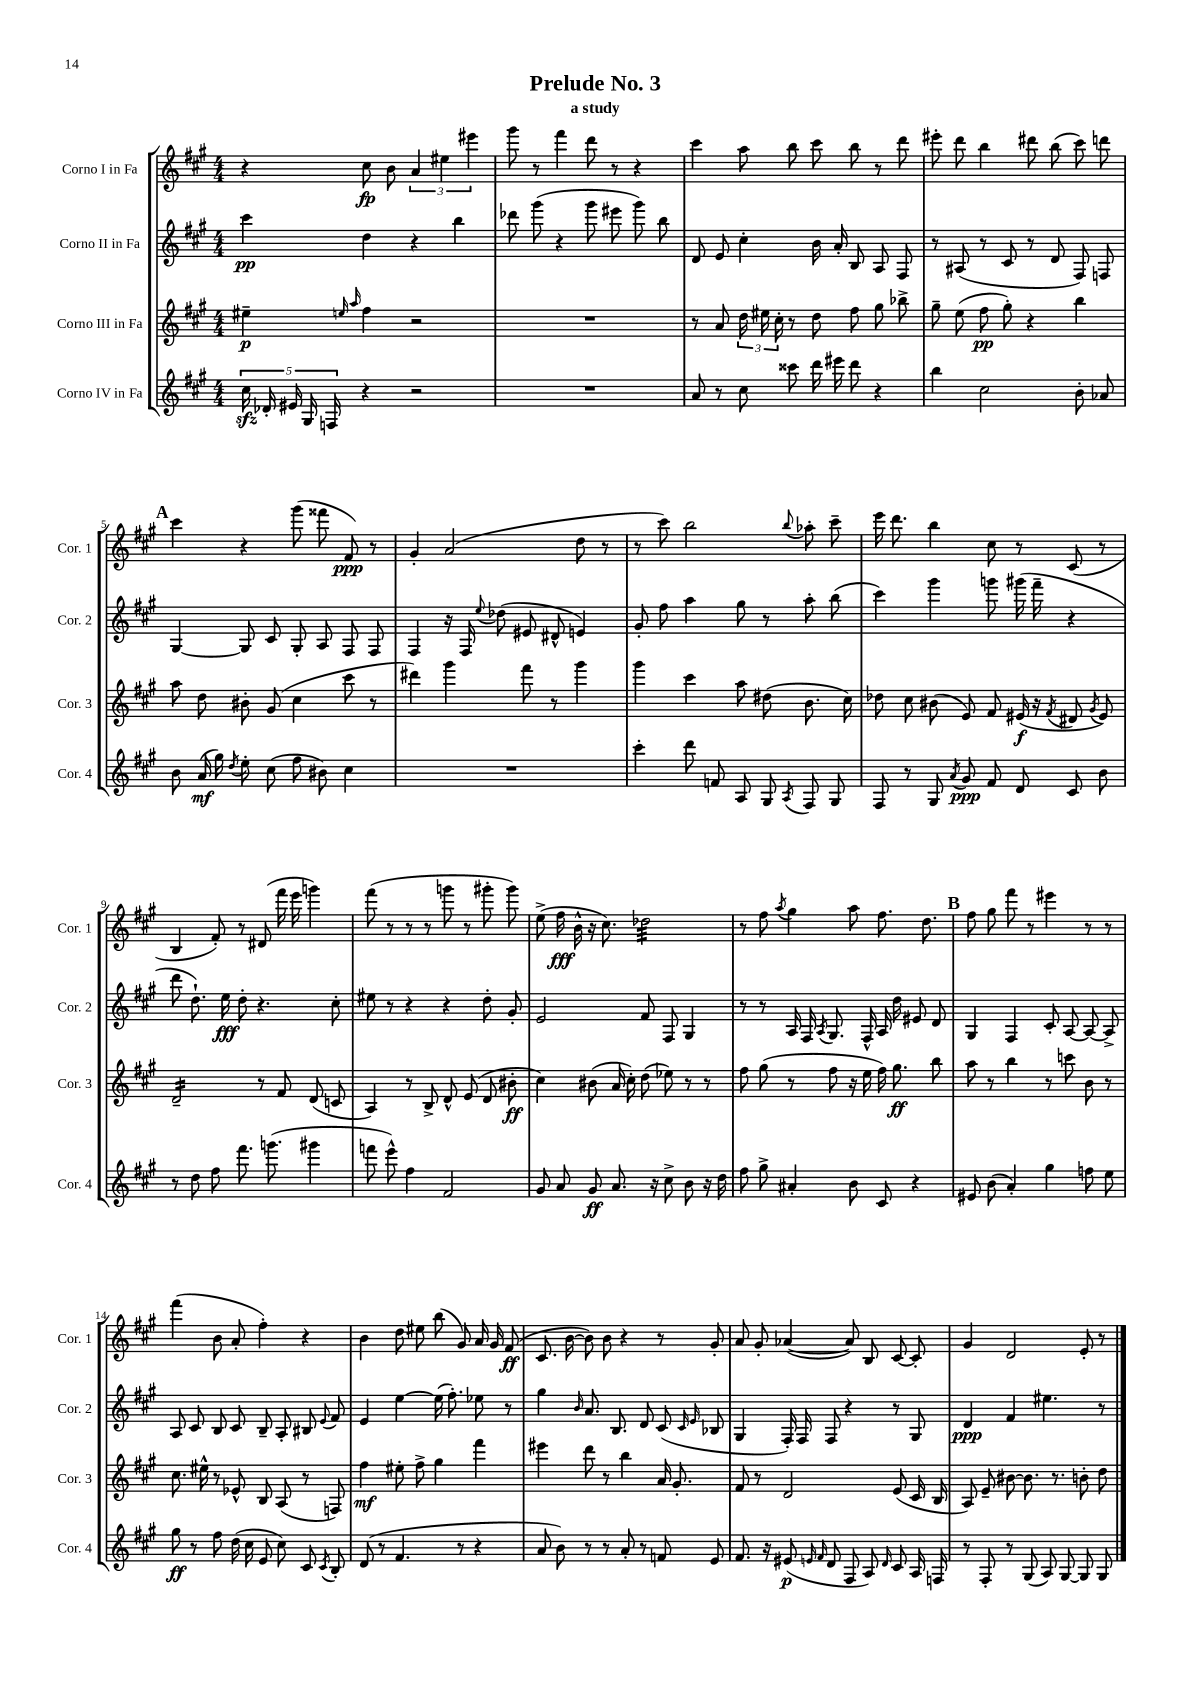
\header { title = "Prelude No. 3" subtitle = "a study" }
<<
\new StaffGroup <<
\new Staff = "s0" \with { instrumentName = "Corno I in Fa" shortInstrumentName = "Cor. 1" } {
    \clef treble \key a \major \numericTimeSignature \time 4/4
    \autoBeamOff r4 cis''8\fp b'8 \tuplet 3/2 { a'4 eis''4 eis'''4 } |
    gis'''8 r8 fis'''4 d'''8 r8 r4 |
    cis'''4 a''8 b''8 cis'''8 b''8 r8 d'''8 |
    eis'''8-. d'''8 b''4 dis'''8 b''8( cis'''8) d'''8 |
    \mark \markup { \bold "A" } cis'''4 r4 gis'''8( fisis'''8 fis'8\ppp) r8 |
    gis'4-. a'2( d''8 r8 |
    r8 cis'''8) b''2 \appoggiatura { b''8 } aes''8-. cis'''8-- |
    e'''16 d'''8. b''4 cis''8 r8 cis'8( r8 |
    b4 fis'8-.) r8 dis'8( fis'''16 e'''16 g'''4) |
    fis'''8( r8 r8 r8 g'''8 r8 gis'''8-. gis'''8) |
    e''8->( fis''16\fff b'16-^ r16 cis''8.) des''2:32 |
    r8 fis''8 \acciaccatura { a''8 } gis''4 a''8 fis''8. d''8. |
    \mark \markup { \bold "B" } fis''8 gis''8 fis'''8 r8 eis'''4 r8 r8 |
    fis'''4( b'8 a'8-. fis''4-.) r4 |
    b'4 d''8 eis''8 b''8( gis'8) a'16 gis'16 fis'8\ff( |
    cis'8. b'16~ b'8) b'8 r4 r8 gis'8-. |
    a'8 gis'8-. aes'4~( aes'8) b8 cis'8~ cis'8-. |
    gis'4 d'2 e'8-. r8 \bar "|." |
}
\new Staff = "s1" \with { instrumentName = "Corno II in Fa" shortInstrumentName = "Cor. 2" } {
    \clef treble \key a \major \numericTimeSignature \time 4/4
    \autoBeamOff cis'''4\pp d''4 r4 b''4 |
    des'''8 gis'''8( r4 gis'''8 eis'''8 gis'''8) b''8 |
    d'8 e'8 cis''4-. b'16 a'16-. b8 a8 fis8 |
    r8 ais8( r8 cis'8 r8 d'8 fis8) f8 |
    \mark \markup { \bold "A" } gis4~ gis8 cis'8 gis8-. a8 fis8 fis8 |
    fis4 r16 fis16 \appoggiatura { e''8 } des''8( eis'8 dis'8-^ e'4) |
    gis'8-. fis''8 a''4 gis''8 r8 a''8-. b''8( |
    cis'''4) gis'''4 g'''8 gis'''16( fis'''16-- r4 |
    d'''8 d''8.-!) e''16\fff d''8-. r4. cis''8-. |
    eis''8 r8 r4 r4 d''8-. gis'8-. |
    e'2 fis'8 fis8 gis4 |
    r8 r8 a16 fis16 \acciaccatura { a8 } gis8. fis16-^ a16 d''16 eis'8 d'8 |
    \mark \markup { \bold "B" } gis4 fis4 cis'8-. a8~ a8~ a8-> |
    a8 cis'8 b8 cis'8 b8-- a8-. bis8 \appoggiatura { e'8 } fis'8 |
    e'4 e''4~ e''16( fis''8.-.) ees''8 r8 |
    gis''4 \grace { b'16 } a'8. b8. d'8 cis'8( \grace { cis'16 e'16 } bes8 |
    gis4 fis16-.) fis16 fis8 r4 r8 gis8 |
    d'4\ppp fis'4 eis''4. r8 \bar "|." |
}
\new Staff = "s2" \with { instrumentName = "Corno III in Fa" shortInstrumentName = "Cor. 3" } {
    \clef treble \key a \major \numericTimeSignature \time 4/4
    \autoBeamOff eis''4--\p \grace { e''16 a''16 } fis''4 r2 |
    R1 |
    r8 a'8 \tuplet 3/2 { d''16 eis''16 cis''16-. } r8 d''8 fis''8 gis''8 bes''8-> |
    gis''8-- e''8( fis''8\pp gis''8-.) r4 b''4 |
    \mark \markup { \bold "A" } a''8 d''8 bis'8-. gis'8( cis''4 cis'''8 r8 |
    dis'''4) gis'''4 fis'''8 r8 gis'''4 |
    gis'''4 cis'''4 a''8 dis''8( b'8. cis''16) |
    des''8 cis''8 bis'8( e'8) fis'8 eis'16\f( r16 \acciaccatura { fis'8 } dis'8 \acciaccatura { gis'8 } eis'8) |
    d'2:16-- r8 fis'8 d'8( c'8 |
    a4) r8 b8-> d'8-^ e'8( d'8 bis'8-.\ff |
    cis''4) bis'8( a'16 cis''16-.) d''8( ees''8) r8 r8 |
    fis''8 gis''8( r8 fis''8 r16 e''16 fis''16) gis''8.\ff b''8 |
    \mark \markup { \bold "B" } a''8 r8 b''4 r8 c'''8 b'8 r8 |
    cis''8. eis''16-^ r8 ees'8-^ b8 a8( r8 f8) |
    fis''4\mf eis''8-. fis''8-> gis''4 fis'''4 |
    eis'''4 d'''8 r8 b''4 a'16 gis'8.-. |
    fis'8 r8 d'2 e'8( cis'16 b16 |
    a8) e'8-- bis'8~ bis'8. r8. b'8-. d''8 \bar "|." |
}
\new Staff = "s3" \with { instrumentName = "Corno IV in Fa" shortInstrumentName = "Cor. 4" } {
    \clef treble \key a \major \numericTimeSignature \time 4/4
    \autoBeamOff \tuplet 5/4 { cis''16\sfz des'16-. eis'16 gis16 f16 } r4 r2 |
    R1 |
    a'8 r8 cis''8 cisis'''8 d'''16 eis'''16 d'''8 r4 |
    b''4 cis''2 b'8-. aes'8 |
    \mark \markup { \bold "A" } b'8 a'16\mf( gis''16) \acciaccatura { d''8 } e''8-. cis''8( fis''8 bis'8) cis''4 |
    R1 |
    cis'''4-. d'''8 f'8 a8 gis8 \acciaccatura { a8 } fis8 gis8 |
    fis8 r8 gis8 \acciaccatura { a'8 } gis'8\ppp fis'8 d'8 cis'8 b'8 |
    r8 d''8 fis''8 fis'''8. g'''8.( gis'''4 |
    f'''8 e'''8-^) fis''4 fis'2 |
    gis'8 a'8 gis'8\ff a'8. r16 cis''8-> b'8 r16 d''16 |
    fis''8 gis''8-> ais'4-. b'8 cis'8 r4 |
    \mark \markup { \bold "B" } eis'8 b'8( a'4-.) gis''4 f''8 e''8 |
    gis''8\ff r8 fis''8 d''16( cis''16 e'8 cis''8) cis'8 \acciaccatura { cis'8 } b8-. |
    d'8( r8 fis'4. r8 r4 |
    a'8 b'8) r8 r8 a'8-. r8 f'8 e'8 |
    fis'8. r16 eis'8\p( \grace { e'16 fis'16 } d'8 fis8 a8) \grace { d'16 } cis'8 a16 f16 |
    r8 fis8-. r8 gis8( a8) gis8~ gis8 gis8 \bar "|." |
}
>>
>>
